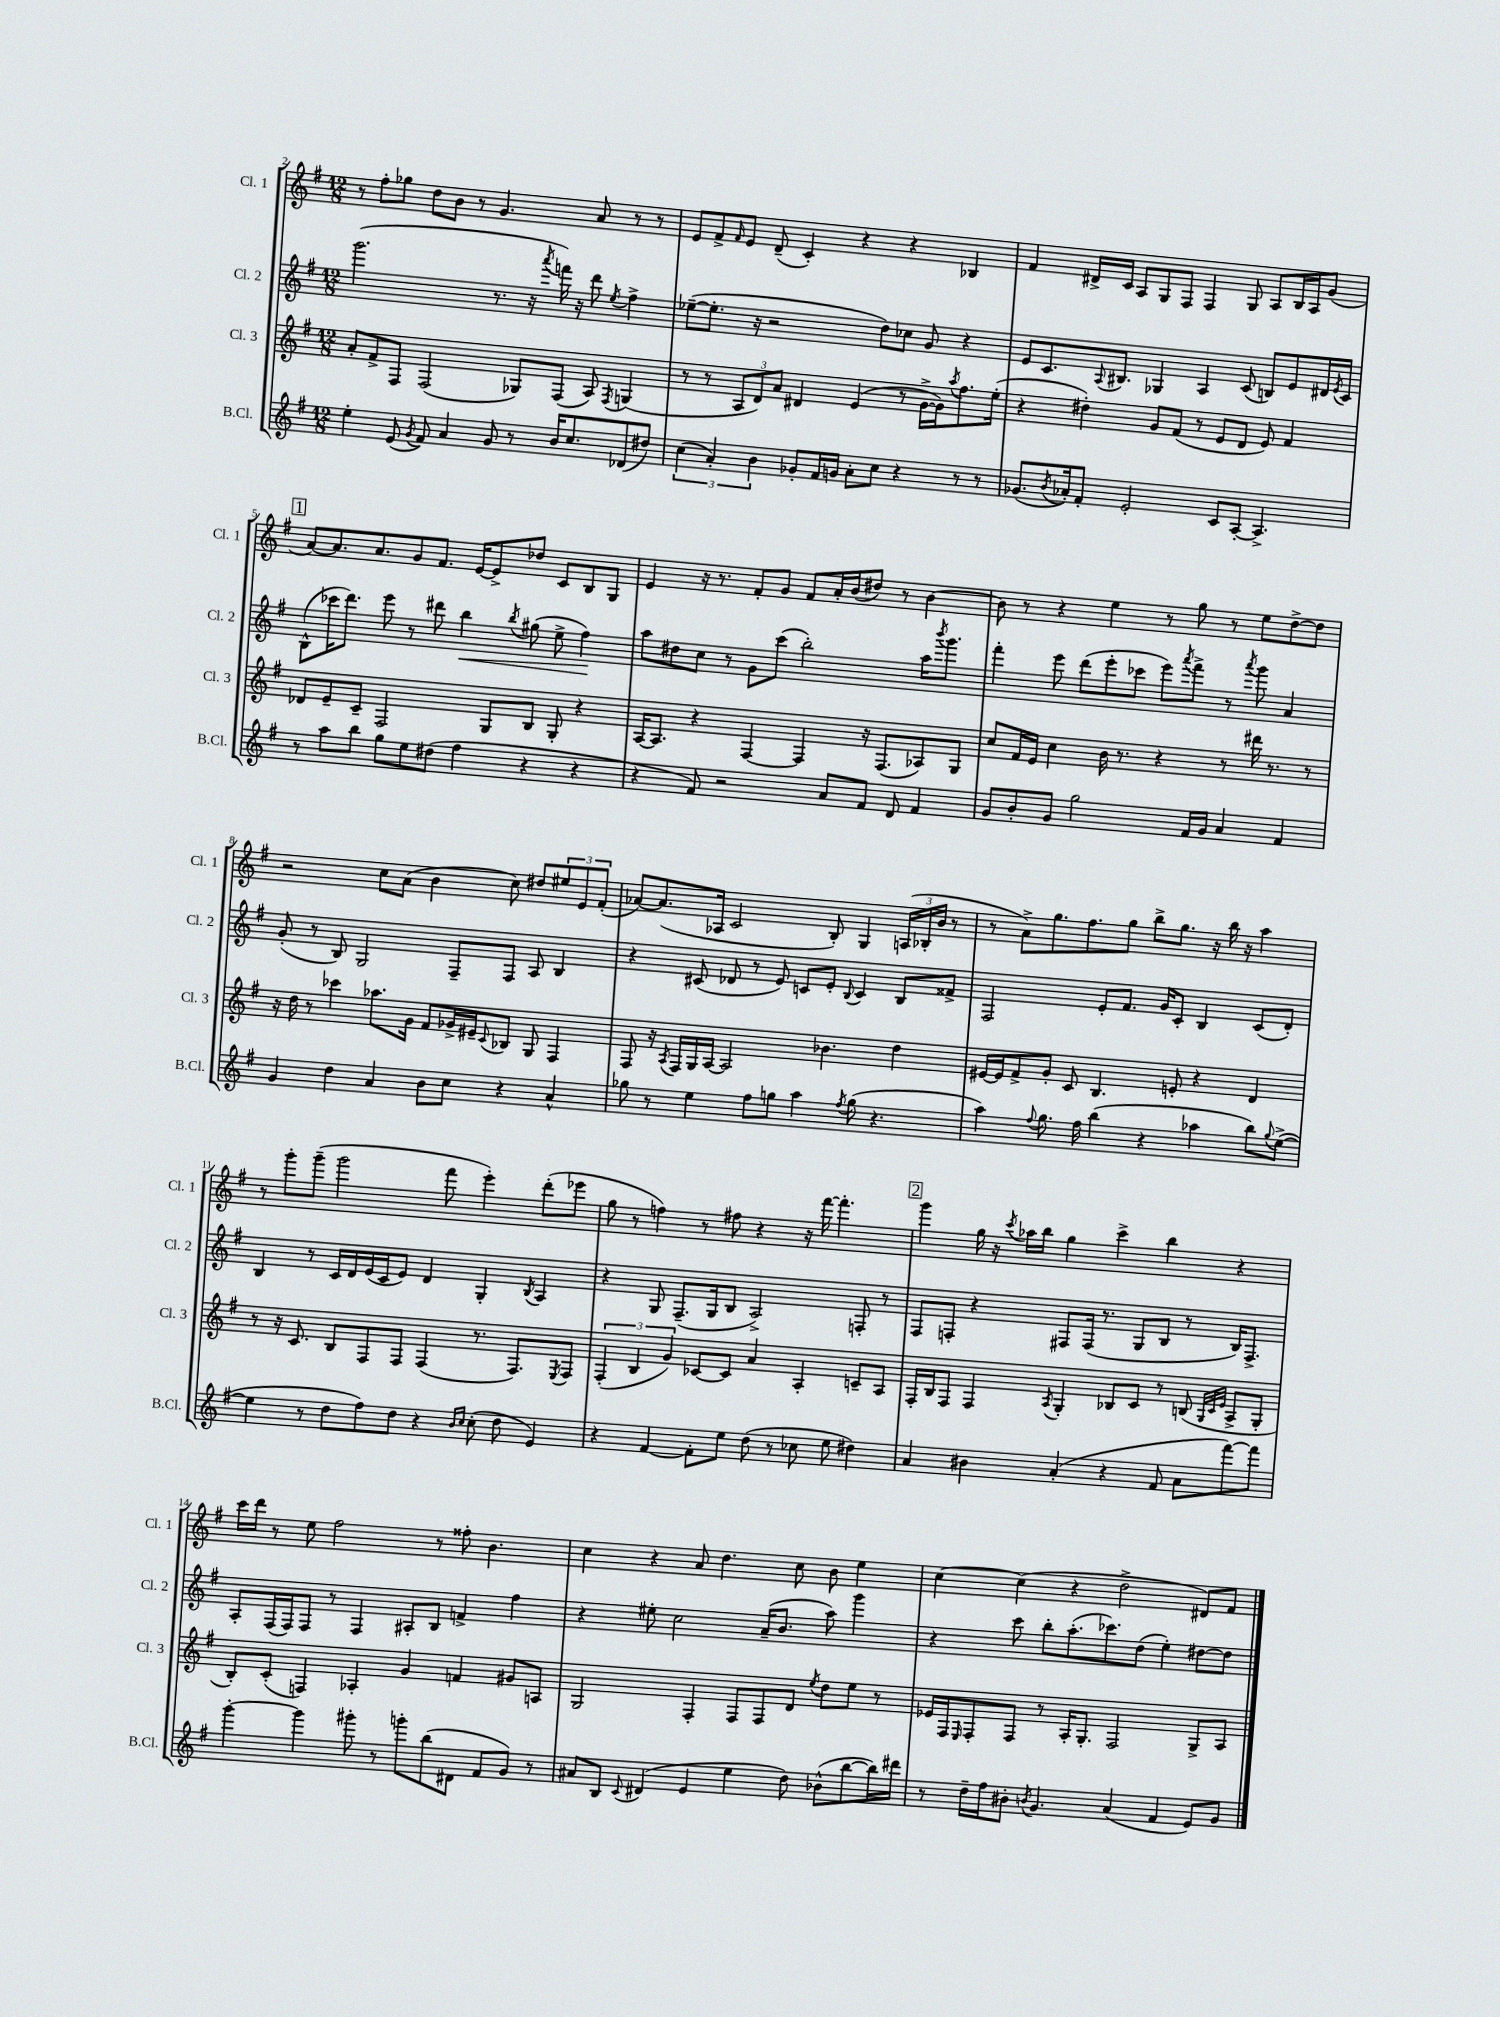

**kern	**kern	**kern	**kern
*staff4	*staff3	*staff2	*staff1
*clefG2	*clefG2	*clefG2	*clefG2
*k[f#]	*k[f#]	*k[f#]	*k[f#]
*M12/8	*M12/8	*M12/8	*M12/8
4ee'	8a'	(2.ggg	8r
.	8f#^	.	8ff#'
(8e	8F#	.	8gg-
8qg	.	.	.
8f#)	(2F#	.	8dd
4a	.	.	8b
.	.	.	8r
8g	.	8.r	4.g
8r	8G-)	.	.
.	.	16r	.
.	.	8qaaa	.
16b	(8F#	16fff)	.
8.cc	.	16r	.
.	8A)	8ddd	8a
.	8qF#	8qee	.
(8d-	(4G	4ff#^	8r
8dd#)	.	.	8r
=	=	=	=
(6cc	8r	([8ee-~	8e
.	8r	8.ee-']	8f#^
6a')	.	.	.
.	.	.	16qqf#
.	12A	.	8e
.	.	16r	.
6b	12d)	.	.
.	.	2r	(8d~
.	12a	.	.
8g-'	4d#	.	4c')
16f#	.	.	.
16g	.	.	.
8a'	(4e	.	4r
8cc	.	8dd)	.
4r	8r	8cc-	4r
.	[16g^	8g	.
.	16g])	.	.
.	8qaa	.	.
8r	8.ff#	4r	4B-
8r	.	.	.
.	(16ee'	.	.
=	=	=	=
(8.g-	4r	8e	4f#
.	.	8.c	.
8qb	.	.	.
16a-')	.	.	.
8f#'	4dd#')	.	16d#^
.	.	8qqA	.
.	.	8.B#	16c
2e'	.	.	8A
.	8g	4G-	8G
.	(8f#	.	8F#
.	8r	4A	4F#
8c	8e	.	.
[8A'	8d	(8c	8G
4.A^]	8e)	8B)	8A
.	4f#	8e	16B
.	.	.	16A
.	.	16d#	(8g
.	.	8qe	.
.	.	16c	.
=	=	=	=
8r	8d-	(8B^^	[8a)
8aa	8e~	16ccc-	8.a]
.	.	8.ddd)	.
8bb	8c~	.	.
.	.	.	8.a
8gg	2F#	8eee	.
8ee	.	8r	8g
(8dd#	.	8ddd#	8.f#
4ff#	.	4bb	.
.	.	.	[16e
.	8G	.	8e^]
.	.	8qbb	.
4r	8B	(8gg#	8dd-
.	8G'	8ee^	8c
4r	4r	4ff#)	8B
.	.	.	8G
=	=	=	=
4r	[16A	8aa	4e
.	8.A]	.	.
.	.	8dd#	.
8f#)	4r	8cc	16r
.	.	.	8.r
2r	.	8r	.
.	[4F#	8g	8f#'
.	.	(8ccc	8g
.	4F#]	2bb')	8f#
8a	.	.	16a'
.	.	.	(16b
8f#	16r	.	8dd#)
.	(8.F#	.	.
8d	.	.	8r
4f#	8A-)	16aa	[4b
.	.	8qbbb	.
.	.	8.ggg	.
.	8G	.	.
=	=	=	=
8g	8cc	4fff#'	8b]
8b'	16f#	.	8r
.	16e	.	.
8g	4cc	8eee	4r
2gg	.	(8ddd	.
.	16b	8eee'	4ee
.	8.r	.	.
.	.	8ccc-	.
.	4r	8eee)	8r
.	.	8qaaa	.
16f#	.	8fff#^	8gg
16g	.	.	.
4a	8r	8r	8r
.	.	8qaaa	.
.	16ddd#	8ggg	8ee
.	8.r	.	.
4f#	.	4a	[8dd^
.	8r	.	8dd]
=	=	=	=
4g	16r	(8g'	2r
.	16dd	.	.
.	8r	8r	.
4dd	4ccc-	8B)	.
.	.	2G	.
4a	8.aa-	.	8cc
.	.	.	(8a
.	16g	.	.
8b	8f#	.	4b
8cc	16g-^	8F#~	.
.	16e#~	.	.
.	8qqc	.	.
4r	8B-	8F#	8cc)
.	8G	8A	8dd#
4a^^	4F#	4B	12ee#
.	.	.	12e
.	.	.	(12f#'
=	=	=	=
8gg-	8F#	4r	[8a-)
8r	16r	.	(8.a-]
.	8qA	.	.
.	16F#	.	.
4ee	16G	(8c#	.
.	[16A	.	16A-
.	2A]	8d-	2c
8ff#	.	8r	.
8gg	.	8e)	.
4aa	.	8c	.
.	4.b-	8e'	8B')
8qff#	.	8qqB	.
(8gg	.	4c	4G
4.r	.	.	.
.	4dd	8B	(24A
.	.	.	24B-'
.	.	.	24b
.	.	8f##^	8r
=	=	=	=
4aa)	[16e#	2F#	8r
.	16e#]	.	.
.	8f#^	.	8a^)
8qqff#	.	.	.
8.gg	8g'	.	8.gg
.	8c	.	.
16ff#	.	.	8.ff#
(4bb	4.B	8e'	.
.	.	8.f#	8gg
4r	.	.	8bb^
.	.	16g	.
.	8e'	8c'	8.gg
4aa-	4r	4B	.
.	.	.	16r
.	.	.	16bb
.	.	.	16r
8bb)	4d	(8c	4aa
8qqgg	.	.	.
([8ee^	.	8d')	.
=	=	=	=
4ee]	8r	4B	8r
.	16r	.	8ggg'
.	8.c	.	.
8r	.	8r	(8ggg~
8dd	8B	16c	2ggg
.	.	16d	.
8ff#)	8F#	(16e	.
.	.	16c	.
8dd	8F#	8e)	.
4r	(4F#	4d	.
.	.	.	8fff#
16qqb	.	.	.
16qqcc	.	.	.
(8cc'	8.r	4G'	4eee')
8dd	.	.	.
.	8.F#)	.	.
.	.	8qB	.
4e)	.	4A	(8ddd'
.	8qE	.	.
.	8F#	.	8eee-
=	=	=	=
4r	(6F#'	4r	8gg
.	.	.	8r
.	6B	.	.
[4f#	.	8G	4ff)
.	6g)	.	.
.	.	(8.F#~	.
8f#']	[8c-	.	8r
.	.	16G	.
8ee	8c-]	8B	8ff#
(8dd	4a	2A^)	4r
8r	.	.	.
8cc-	4A'	.	16r
.	.	.	[16fff#
8ee	.	.	4.fff#']
4dd#)	8c~	8F'	.
.	8A	8r	.
=	=	=	=
4a	16F#'	8F#	4ggg
.	16B	.	.
.	8F#	8F'	.
4b#	4F#	4r	16gg
.	.	.	16r
.	.	.	8qccc
.	.	.	16aa-
.	.	.	16bb
.	8qA	.	.
(4a'	4G'	8F#	4gg
.	.	(16F#	.
.	.	8.r	.
4r	8B-	.	4ccc^
.	8c	8G	.
8f#	8r	8B	4bb
8a	(8B	8r	.
.	32qqG	.	.
.	32qqc	.	.
.	32qqe	.	.
[8fff#)	8A^	16B)	4r
.	.	8.F#^	.
8fff#]	8G'	.	.
=	=	=	=
[4ggg'	8B')	8A'	16ccc
.	.	.	16ddd
.	(8c'	(16F#	8r
.	.	16F#)	.
4ggg]	4F)	8F#	8ee
.	.	8r	2ff#
8ggg#'	4A-'	4F#	.
8r	.	.	.
8ggg'	4g	8A#'	.
(8bb	.	8B	8r
8d#	4f	4f^	8ff##'
8f#	.	.	4.b
8g)	8g#	4ff#	.
8r	8A	.	.
=	=	=	=
8a#	2G	4r	4cc
8B	.	.	.
8qqc	.	.	.
(4d#	.	8ee#'	4r
.	.	2cc	.
4e	4F#'	.	8a
.	.	.	4.dd
4ee	8F#	.	.
.	8F#	(16a~	.
.	.	8.b	.
8dd)	8d	.	8cc
.	8qee	.	.
(8b-^^	8dd	8aa)	8b
[8bb	8ee	4ggg	4ee
16bb])	8r	.	.
16ddd#	.	.	.
=	=	=	=
8r	16e-	4r	[4cc
.	16F#	.	.
.	16qqE	.	.
16dd~	8F#'	.	.
16ff#	.	.	.
8b#'	8F#	8ccc	(4cc]
8qb	.	.	.
4.g	8r	8bb'	.
.	16A'	(8.aa'	4r
.	8.G'	.	.
.	.	8.ccc-)	.
(4a	2F#	.	2dd^
.	.	(8dd	.
4f#	.	4ee')	.
8e)	8G^	[8dd#	8d#)
8g	8A	8dd#]	8f#
==	==	==	==
*-	*-	*-	*-
